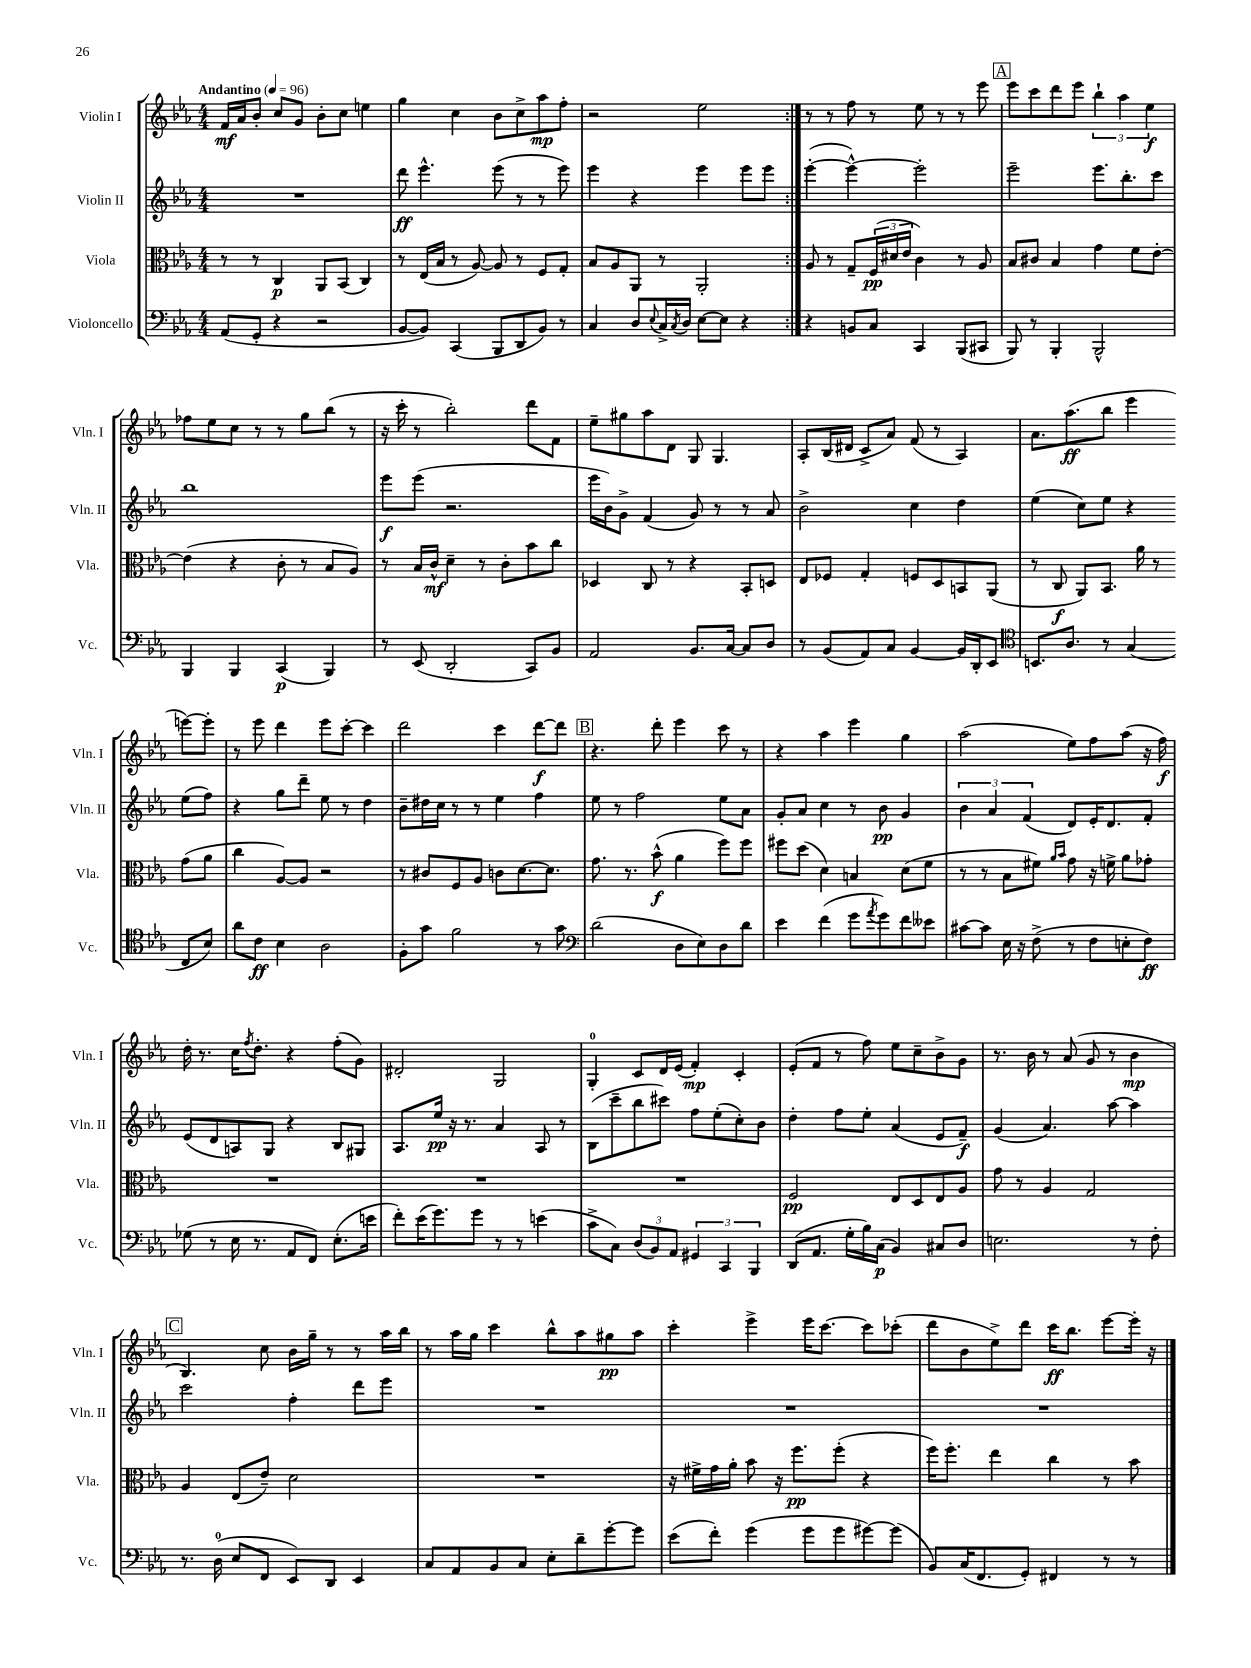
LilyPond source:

<<
\new StaffGroup <<
\new Staff = "s0" \with { instrumentName = "Violin I" shortInstrumentName = "Vln. I" } {
    \clef treble \key ees \major \numericTimeSignature \time 4/4 \tempo "Andantino" 4 = 96
    \repeat volta 2 { f'16\mf aes'16 bes'8-. c''8 g'8 bes'8-. c''8 e''4 |
    g''4 c''4 bes'8 c''8-> aes''8\mp f''8-. |
    r2 ees''2 | }
    r8 r8 f''8 r8 ees''8 r8 r8 ees'''8 |
    \mark \markup { \box "A" } ees'''8 c'''8 d'''8 ees'''8 \tuplet 3/2 { bes''4-! aes''4 ees''4\f } |
    fes''8 ees''8 c''8 r8 r8 g''8 bes''8( r8 |
    r16 c'''16-. r8 bes''2-.) d'''8 f'8 |
    ees''8-- gis''8 aes''8 d'8 g8 g4. |
    aes8-. bes16( dis'16 c'8-> aes'8) f'8( r8 aes4) |
    aes'8. aes''8.\ff( bes''8 ees'''4 e'''8~) e'''8-. |
    r8 ees'''8 d'''4 ees'''8 c'''8~-. c'''4 |
    d'''2 c'''4 d'''8~\f d'''8 |
    \mark \markup { \box "B" } r4. d'''8-. ees'''4 c'''8 r8 |
    r4 aes''4 ees'''4 g''4 |
    aes''2( ees''8) f''8 aes''8( r16 f''16\f) |
    d''16-. r8. c''16 \acciaccatura { f''8 } d''8.-. r4 f''8-.( g'8) |
    dis'2-. g2 |
    g4-0-. c'8 d'16 ees'16( f'4-.\mp) c'4-. |
    ees'8-.( f'8 r8 f''8) ees''8 c''8-- bes'8-> g'8 |
    r8. bes'16 r8 aes'8( g'8 r8 bes'4\mp |
    \mark \markup { \box "C" } bes4.) c''8 bes'16 g''16-- r8 r8 aes''16 bes''16 |
    r8 aes''16 g''16 c'''4 bes''8-^ aes''8 gis''8\pp aes''8 |
    c'''4-. ees'''4-> ees'''16 c'''8.~ c'''8 ces'''8-.( |
    d'''8 bes'8 ees''8->) d'''8 c'''16\ff bes''8. ees'''8~ ees'''16-. r16 \bar "|." |
}
\new Staff = "s1" \with { instrumentName = "Violin II" shortInstrumentName = "Vln. II" } {
    \clef treble \key ees \major \numericTimeSignature \time 4/4
    \repeat volta 2 { R1 |
    d'''8\ff ees'''4.-^ ees'''8( r8 r8 ees'''8) |
    ees'''4 r4 ees'''4 ees'''8 ees'''8 | }
    ees'''4~-.( ees'''4~-^) ees'''2-. |
    \mark \markup { \box "A" } ees'''2-- ees'''8. bes''8.-. c'''8 |
    bes''1 |
    ees'''8\f ees'''8( r2. |
    ees'''16 bes'16) g'8-> f'4( g'8) r8 r8 aes'8 |
    bes'2-> c''4 d''4 |
    ees''4( c''8) ees''8 r4 ees''8( f''8) |
    r4 g''8 d'''8-- ees''8 r8 d''4 |
    bes'8-- dis''16 c''16 r8 r8 ees''4 f''4 |
    \mark \markup { \box "B" } ees''8 r8 f''2 ees''8 aes'8 |
    g'8-. aes'8 c''4 r8 bes'8\pp g'4 |
    \tuplet 3/2 { bes'4 aes'4 f'4( } d'8) ees'16-. d'8. f'8-. |
    ees'8( d'8 a8) g8 r4 bes8 gis8 |
    aes8. ees''16\pp r16 r8. aes'4 aes8 r8 |
    bes8( c'''8-- bes''8 cis'''8) f''8 ees''8-.( c''8-.) bes'8 |
    d''4-. f''8 ees''8-. aes'4( ees'8 f'8--\f) |
    g'4( aes'4.) aes''8~ aes''4 |
    \mark \markup { \box "C" } c'''2 f''4-. d'''8 ees'''8 |
    R1 |
    R1 |
    R1 \bar "|." |
}
\new Staff = "s2" \with { instrumentName = "Viola" shortInstrumentName = "Vla." } {
    \clef alto \key ees \major \numericTimeSignature \time 4/4
    \repeat volta 2 { r8 r8 c4\p aes,8 bes,8( c4) |
    r8 ees16( bes16 r8 aes8~) aes8 r8 f8 g8-. |
    bes8 aes8 aes,8 r8 aes,2-. | }
    aes8 r8 g8-- \tuplet 3/2 { f16\pp( dis'16 ees'16 } c'4) r8 aes8 |
    \mark \markup { \box "A" } bes8 cis'8 bes4 g'4 f'8 ees'8~-. |
    ees'4( r4 c'8-. r8 bes8 aes8) |
    r8 bes16 c'16-^\mf d'4-- r8 c'8-. bes'8 c''8 |
    des4 c8 r8 r4 bes,8-. d8 |
    ees8 fes8 g4-. f8 d8 b,8 aes,8( |
    r8 c8\f aes,8) bes,8. aes'16 r8 g'8( aes'8 |
    c''4 aes8~) aes8 r2 |
    r8 cis'8 f8 aes8 c'8 d'8.~ d'8. |
    \mark \markup { \box "B" } g'8. r8. bes'8-^\f( aes'4 f''8) f''8 |
    fis''8 d''8( d'4) b4 d'8( f'8 |
    r8 r8 bes8 fis'8) \grace { aes'16 bes'16 } g'8 r16 f'16-> aes'8 ges'8-. |
    R1 |
    R1 |
    R1 |
    f2\pp ees8 d8 ees8 aes8 |
    g'8 r8 aes4 g2 |
    \mark \markup { \box "C" } aes4 ees8( ees'8--) d'2 |
    R1 |
    r16 fis'16-> g'16 aes'16-. bes'8 r16 f''8.\pp f''8-.( r4 |
    f''16) f''8.-. ees''4 c''4 r8 bes'8 \bar "|." |
}
\new Staff = "s3" \with { instrumentName = "Violoncello" shortInstrumentName = "Vc." } {
    \clef bass \key ees \major \numericTimeSignature \time 4/4
    \repeat volta 2 { aes,8( g,8-. r4 r2 |
    bes,8~ bes,8) c,4( bes,,8 d,8 bes,8) r8 |
    c4 d8 \appoggiatura { ees8 } c16-> \acciaccatura { c8 } d16 ees8~ ees8 r4 | }
    r4 b,8 c8 c,4 bes,,8( cis,8 |
    \mark \markup { \box "A" } bes,,8) r8 bes,,4-. bes,,2-^ |
    bes,,4 bes,,4 c,4\p( bes,,4) |
    r8 ees,8( d,2-. c,8) bes,8 |
    aes,2 bes,8. c16~ c8 d8 |
    r8 bes,8( aes,8) c8 bes,4~ bes,16 d,16-. ees,8 |
    \clef tenor b,8. aes8. r8 g4( c8 bes8) |
    aes'8 c'8\ff bes4 aes2 |
    f8-. g'8 f'2 r8 g'8 |
    \mark \markup { \box "B" } \clef bass d'2( d8 ees8) d8 d'8 |
    ees'4 f'4( g'8 \acciaccatura { aes'8 } g'8) f'8 eeses'8 |
    cis'8~ cis'8 ees16 r16 f8->( r8 f8 e8-. f8\ff) |
    ges8( r8 ees16 r8. aes,8 f,8) ees8.-.( e'16 |
    f'8-.) ees'16( g'8.) g'8 r8 r8 e'4( |
    c'8-> c8) \tuplet 3/2 { d8( bes,8) aes,8 } \tuplet 3/2 { gis,4 c,4 bes,,4 } |
    d,8( aes,8. g16-. bes16) c16\p( bes,4) cis8 d8 |
    e2. r8 f8-. |
    \mark \markup { \box "C" } r8. d16-0( ees8 f,8 ees,8) d,8 ees,4 |
    c8 aes,8 bes,8 c8 ees8-. d'8-- g'8~-. g'8 |
    ees'8( f'8-.) g'4( g'8 g'8 gis'8~) gis'8( |
    bes,8) c16( f,8. g,8-.) fis,4 r8 r8 \bar "|." |
}
>>
>>
\layout { \context { \Score \remove "Bar_number_engraver" } }
